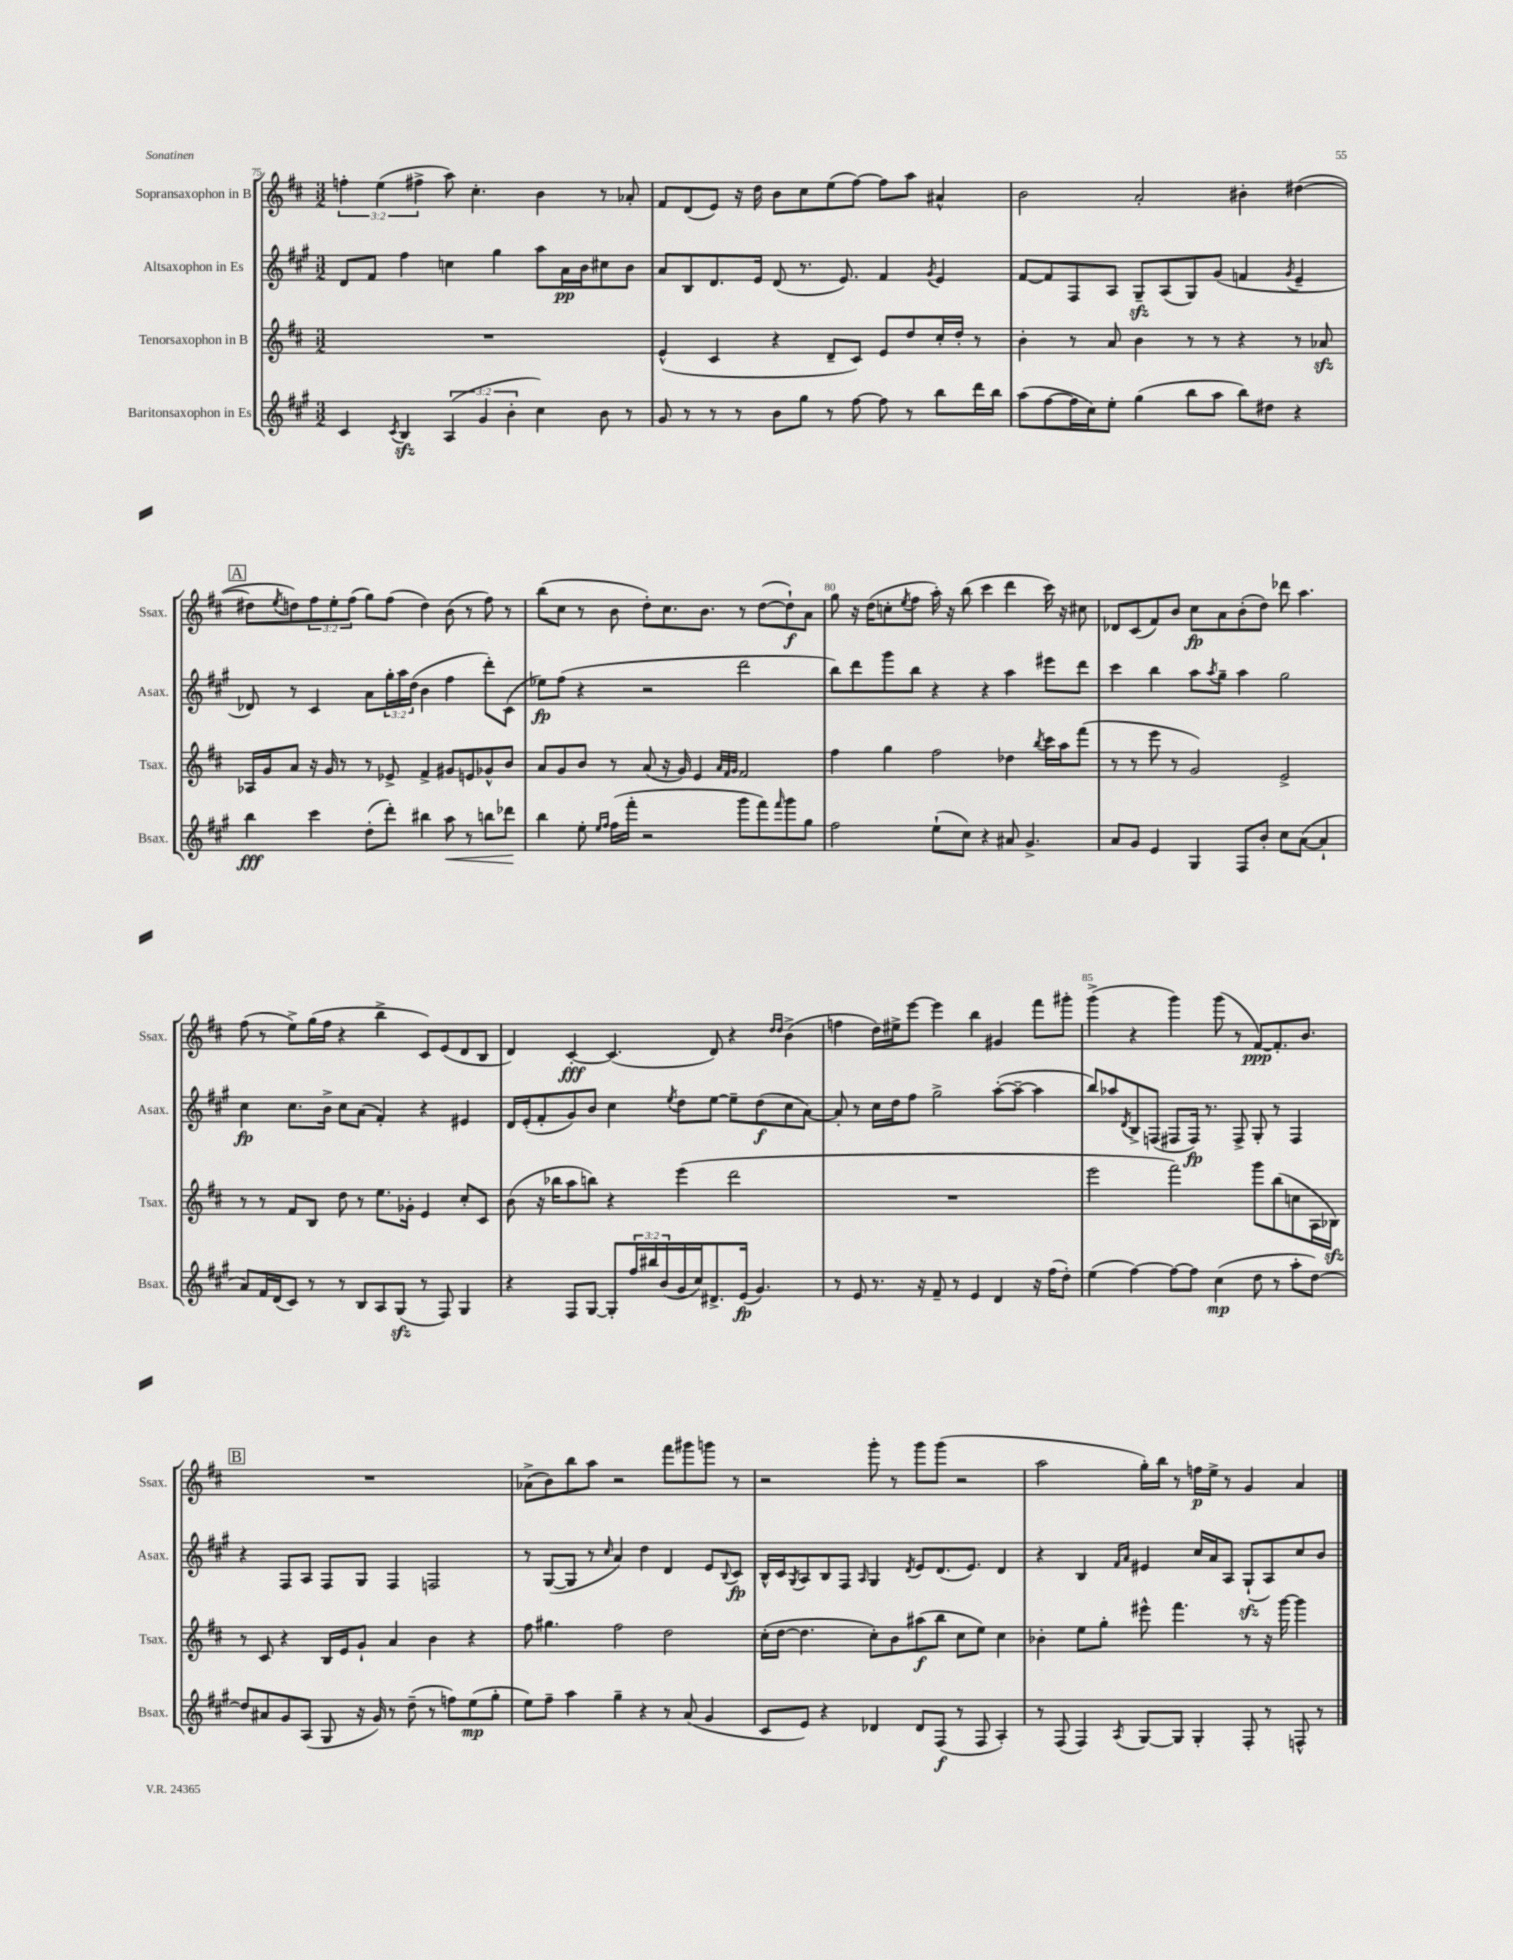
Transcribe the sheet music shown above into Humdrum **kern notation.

**kern	**kern	**kern	**kern
*staff4	*staff3	*staff2	*staff1
*clefG2	*clefG2	*clefG2	*clefG2
*k[f#c#g#]	*k[f#c#]	*k[f#c#g#]	*k[f#c#]
*M3/2	*M3/2	*M3/2	*M3/2
4c#	1.r	8d	6ff'
.	.	8f#	.
.	.	.	(6ee
8qc#	.	.	.
4B	.	4ff#	.
.	.	.	6ff#^
(6A	.	4cc	8aa)
.	.	.	4.cc#'
6g#	.	.	.
.	.	4gg#	.
6b'	.	.	.
4cc#)	.	8aa	4b
.	.	16a	.
.	.	16b	.
8b	.	8cc#	8r
8r	.	8b	8a-'
=	=	=	=
8g#	(4e^^	8a	8f#
8r	.	8B	(8d
8r	4c#	8.d	8e)
8r	.	.	16r
.	.	16e	16dd
8b	4r	(8d	8b
8gg#	.	8.r	8cc#
8r	8d~	.	(8ee
.	.	8.e)	.
[8ff#	8c#)	.	[8ff#)
8ff#]	8e	4f#	8ff#]
8r	8dd	.	8aa
.	.	8qg#	.
8bb	16cc#'	4e	4a#^^
.	16dd'	.	.
16ddd	8r	.	.
16bb	.	.	.
=	=	=	=
(8aa	4b'	[8f#	2b
[8ff#	.	8f#]	.
16ff#]	8r	8F#	.
16cc#)	.	.	.
8ee'	8a	8A	.
(4gg#	4b	8G#~	2a'
.	.	(8A	.
8bb	8r	8G#)	.
8aa	8r	(8g#	.
8bb)	4r	4f	4b#'
8dd#	.	.	.
.	.	8qg#	.
4r	8r	4e~	([4dd#
.	8a-	.	.
=	=	=	=
4bb	16A-	8d-)	8dd#]
.	16g	.	.
.	.	.	8qee
.	8a	8r	8dd)
4ccc#	16r	4c#	12ff#
.	16g	.	.
.	.	.	12ee'
.	8r	.	.
.	.	.	(12ff#
(8dd'	8r	8a	8gg)
8ddd')	8e-^	24gg#'	(8ff#
.	.	24aa	.
.	.	(24dd	.
4bb#	4f#^	4b	4dd)
8aa	8g#	4ff#	(8b
8r	8e	.	8r
8bb	8g-^^	8ddd')	8ff#)
8ddd-	8b	(8c#	8r
=	=	=	=
4bb	8a	8ee-)	(8bb
.	8g	(8ff#	8cc#
8ee'	8b	4r	8r
16qqee	.	.	.
16qqff#	.	.	.
(16ff#	8r	.	8b
16fff#'	.	.	.
2r	(8a	2r	8dd')
.	16r	.	8.cc#
.	16g)	.	.
.	4e	.	.
.	.	.	8.b
.	32qqa	.	.
.	32qqf#	.	.
.	32qqg	.	.
8ggg#	2f#	2ddd	8r
8fff#)	.	.	([8dd
16qqfff#	.	.	.
8ggg#	.	.	8dd`])
8gg#	.	.	8a
=	=	=	=
2ff#	4ff#	8bb)	8gg
.	.	8ddd	16r
.	.	.	(16dd
.	4gg	8ggg#	8cc'
.	.	.	8qee
.	.	8bb	8ff#
(8ee`	2ff#	4r	16aa')
.	.	.	16r
8cc#)	.	.	(8bb
4r	.	4r	4ccc#
8a#	4dd-	4aa	4ddd
4.g#^	.	.	.
.	8qbb	.	.
.	16ccc#	8eee#	16ccc#)
.	16aa	.	16r
.	(8fff#	8ddd	8cc#
=	=	=	=
8a	8r	4ccc#	8d-
8g#	8r	.	(8c#
4e	8eee	4bb	8f#)
.	8r	.	8b
4G#	2g)	8aa	8cc#
.	.	8qaa	.
.	.	8gg#~	8a
8F#	.	4aa	(8b'
8b'	.	.	8dd)
8cc#	2e^	2gg#	8ddd-
([8a	.	.	4.aa
4a`]	.	.	.
=	=	=	=
8a)	8r	4cc#	(8ff#
16f#	8r	.	8r
(16d	.	.	.
8c#)	8f#	8.cc#	8ee^)
8r	8B	.	(16gg
.	.	16b^	16ff#
8r	8dd	8cc#	4r
8B	8r	(8a	.
8A	8.ee	4f#')	4bb^
(8G#	.	.	.
.	16g-'	.	.
8r	4e	4r	8c#)
8F#)	.	.	(8e
4G#	8cc#'	4e#	8d
.	8c#	.	8B
=	=	=	=
4r	(8b	16d	4d)
.	.	(16e'	.
.	16r	8f#'	.
.	16bb-	.	.
8F#	8aa	8g#)	[4c#'
[8G#	8bb)	8b	.
8G#']	4r	4cc#	(4.c#]
24ff#	.	.	.
24bb#	.	.	.
(24b	.	.	.
.	.	8qee	.
16g#	(4eee	8dd	.
16cc#)	.	.	.
8.d#^	.	[8ee	8d)
.	2ddd	8ee~]	4r
(16e	.	.	.
4.g#)	.	(8dd	.
.	.	.	16qqdd
.	.	.	16qqdd
.	.	8cc#	(4b^
.	.	[8a)	.
=	=	=	=
8r	1.r	8a']	4ff
8e	.	8r	.
8.r	.	16cc#	16dd)
.	.	16dd	16ee#^
.	.	8ff#	[8eee
16r	.	.	.
8f#~	.	2gg#^	4eee]
8r	.	.	.
4e	.	.	4bb
4d	.	([8aa'	4g#
.	.	8aa~_	.
16r	.	4aa]	8fff#
(16ff#	.	.	.
8dd')	.	.	8ggg#'
=	=	=	=
(4ee	2eee	8bb)	(4ggg^
.	.	8aa-	.
.	.	8qd	.
[4ff#)	.	8B^	4r
.	.	(8F	.
8ff#_	2fff#)	8F#	4ggg)
8ff#]	.	16F#)	.
.	.	8.r	.
(4cc#	.	.	(8ggg
.	.	8F#^	8r
8dd	8ggg	8G#'	[8f#)
8r	(8bb	8r	8.f#']
8aa'	8cc	4F#	.
.	.	.	8.b
[8dd)	16A	.	.
.	16B-)	.	.
=	=	=	=
8dd]	8r	4r	1.r
8a#	8c#	.	.
8g#	4r	8F#	.
(8A	.	8A	.
8G#	16B	8F#	.
.	16e	.	.
16r	8g`	8G#	.
16g#)	.	.	.
8r	4a	4F#	.
(8dd~	.	.	.
8r	4b	2F	.
8ff)	.	.	.
(8ee	4r	.	.
8gg#'	.	.	.
=	=	=	=
8ee)	8ff#	8r	(8a-^
8ff#~	4.gg#	([8G#	8b)
4aa	.	8G#]	8bb
.	.	8r	8aa
.	.	16qqcc#	.
4gg#~	2ff#	4a)	2r
4r	.	4dd	.
8r	2dd	4d	8fff#
(8a	.	.	8ggg#
4g#	.	8e	8ggg
.	.	8qqB	.
.	.	8c#	8r
=	=	=	=
8c#	(16cc#'	16B^^	2r
.	[16dd	16c#	.
.	.	8qG#	.
8e)	4.dd]	8A	.
4r	.	8B	.
.	.	8F#	.
.	.	16qqA	.
4d-	8cc#')	4G#	8ggg'
.	8b	.	8r
.	.	8qd	.
8d-	(8aa#	8e	8ggg
(8F#	8bb	(8.d	(8ggg
8r	8cc#	.	2r
.	.	8.e)	.
8F#	8ee)	.	.
4A')	4cc#	4d	.
=	=	=	=
8r	4b-'	4r	2aa
(8F#	.	.	.
4F#)	8ee	4B	.
.	8gg'	.	.
.	.	16qqf#	.
8qA	.	16qqa	.
[8G#	8eee#^^	4e#	16gg')
.	.	.	16bb
8G#]	4.fff#	.	8r
4G#'	.	16cc#	16ff
.	.	16a	16ee^
.	.	8A	8r
8F#'	8r	(8G#`	4g
8r	16r	8A)	.
.	[16ggg	.	.
8F^^	4ggg]	8cc#	4a
8r	.	8b	.
==	==	==	==
*-	*-	*-	*-
